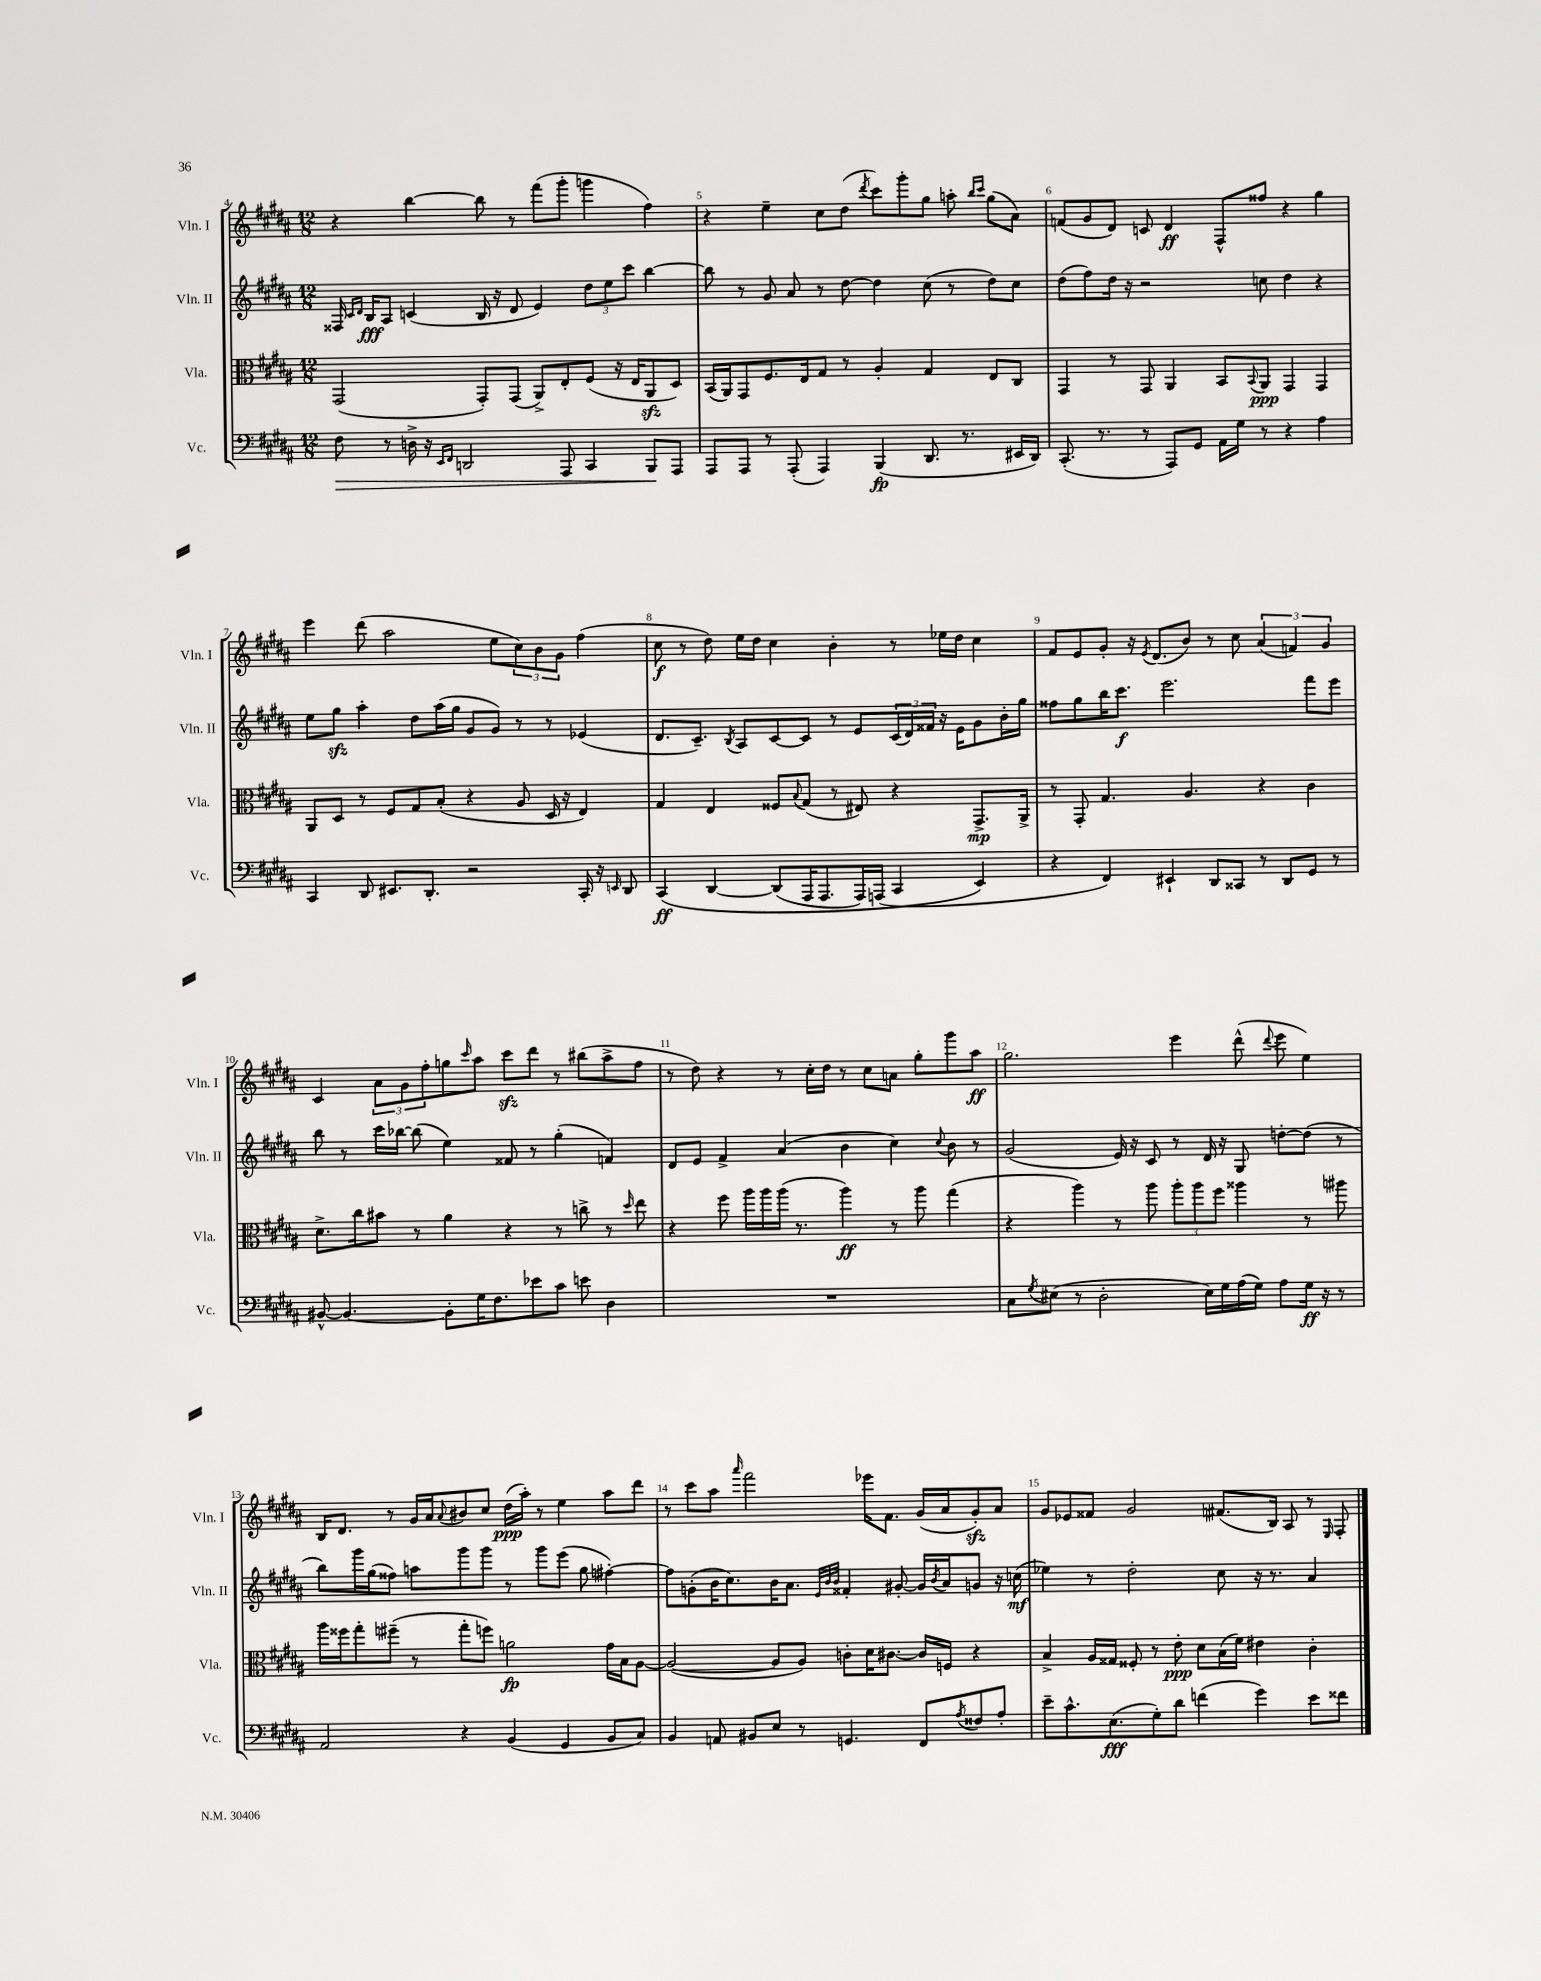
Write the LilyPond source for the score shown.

<<
\new StaffGroup <<
\new Staff = "s0" \with { instrumentName = "Vln. I" shortInstrumentName = "Vln. I" } {
    \clef treble \key b \major \numericTimeSignature \time 12/8
    r4 b''4~ b''8 r8 fis'''8( gis'''8-. g'''4 fis''4) |
    r4 e''4-- cis''8 dis''8( \acciaccatura { dis'''8 } cis'''8) gis'''8-. gis''8 a''8-. \grace { b''16 cis'''16 } gis''8( ais'8) |
    f'8( gis'8 dis'8) c'8 dis'4\ff fis8-^ fisis''8 r4 gis''4 |
    e'''4 dis'''8( ais''2 e''8 \tuplet 3/2 { cis''8) b'8 gis'8 } fis''4( |
    cis''8\f r8 dis''8) e''16 dis''16 cis''4 b'4-. r8 ees''16 dis''16 cis''4 |
    fis'8 e'8 gis'8-. r16 \acciaccatura { e'8 } dis'8.( b'8) r8 cis''8 \tuplet 3/2 { ais'4( f'4) gis'4 } |
    cis'4 \tuplet 3/2 { ais'8 gis'8 fis''8-. } g''8 \grace { cis'''16 } ais''8 cis'''8\sfz dis'''8 r8 bis''8( ais''8-> fis''8 |
    r8 dis''8) r4 r8 cis''16-. dis''16 r8 cis''8 a'8 gis''8-. gis'''8 ais''8\ff |
    gis''2. e'''4 dis'''8-^( \appoggiatura { dis'''8 } e'''8 e''4) |
    b16 dis'8. r8 gis'16 ais'16 \appoggiatura { ais'8 } bis'8 cis''8 dis''16\ppp( ais''16-.) r8 e''4 ais''8 dis'''8 |
    r8 cis'''8 ais''8 \grace { ais'''16 } fis'''2 ees'''16 fis'8. gis'16( ais'16 gis'8-.\sfz) ais'8 |
    gis'8 ees'8 fisis'8 gis'2 fis'8.( b16) ais8 r8 \grace { e16 } fis8-. \bar "|." |
}
\new Staff = "s1" \with { instrumentName = "Vln. II" shortInstrumentName = "Vln. II" } {
    \clef treble \key b \major \numericTimeSignature \time 12/8
    fisis16 \grace { cis'16 dis'16 } b16\fff ais8 c'4( b16 r16 dis'8 e'4) \tuplet 3/2 { dis''8 e''8 cis'''8 } b''4~ |
    b''8 r8 gis'8 ais'8 r8 dis''8~ dis''4 cis''8( r8 dis''8) cis''8 |
    dis''8( fis''8) dis''16 r16 r2 c''8 dis''4 r4 |
    e''8 gis''8\sfz ais''4-. dis''8 ais''16( gis''16 gis'8 gis'8) r8 r8 ees'4( |
    dis'8. cis'8.--) \acciaccatura { b8 } ais8 cis'8~ cis'8 r8 e'8 \tuplet 3/2 { cis'16( dis'16) fisis'16 } r16 e'16 gis'8 b'16-. gis''16 |
    fisis''8 gis''8 b''16 cis'''8.\f e'''2. fis'''8 e'''8 |
    b''8 r8 cis'''16 bes''16~ bes''8( e''4) fisis'8 r8 gis''4-.( f'4) |
    dis'8 e'8 fis'4-> ais'4( b'4 cis''4) \appoggiatura { cis''8 } b'8 r8 |
    gis'2( e'16) r16 cis'8 r8 dis'16 r16 gis8 d''8~-. d''8( r8 |
    b''8) gis'''16 gis''16( fisis''8) a''8 gis'''8 gis'''8 r8 gis'''8 e'''8( gis''8 fis''4~-.) |
    fis''8 g'8-.( b'16 cis''8.) b'16 ais'8. \grace { e'32 b'32 b'32 } fisis'4-. gis'8~-. gis'16 \acciaccatura { b'8 } ais'16 g'8 r16 c''16\mf( |
    ees''4) r8 dis''2-. cis''8 r16 r8. ais'4 \bar "|." |
}
\new Staff = "s2" \with { instrumentName = "Vla." shortInstrumentName = "Vla." } {
    \clef alto \key b \major \numericTimeSignature \time 12/8
    gis,2( gis,8-.) gis,8( ais,8->) e8-. fis8( r16 e16 ais,8\sfz dis8) |
    b,16( ais,16) gis,8 fis8. e16 gis8 r8 ais4-. gis4 e8 cis8 |
    gis,4 r8 gis,8 ais,4 b,8 \appoggiatura { b,8 } ais,8\ppp gis,4 gis,4 |
    ais,8 dis8 r8 fis8 gis8 b8-.( r4 ais8 dis16 r16 e4) |
    gis4 e4 fisis8 \appoggiatura { b8 } gis8( r8 eis8) r4 gis,8.->\mp ais,16-> |
    r8 gis,8-. gis4. ais4. r4 cis'4 |
    dis'8.-> cis''16 bis'8 r8 ais'4 r4 r8 c''8-> r8 \grace { dis''16 } e''8 |
    r4 fis''8 ais''16 ais''16 ais''16( r8. ais''4\ff) r8 ais''8 gis''4( |
    r4 ais''4) r8 ais''8 \tuplet 3/2 { ais''8-. ais''8 fis''8 } aisis''4 r8 ais''8 |
    ais''16 fisis''16 gis''8-. fis''8--( r8 gis''8-. f''8) a'2\fp gis'16 b16 ais8~ |
    ais2~( ais8 ais8) c'8-. dis'16 cis'8.~ cis'16 f16 r4 |
    b4-> ais16 gisis16 fisis8-. r8 e'8-.\ppp dis'8 b16( fis'16) eis'4 cis'4-. \bar "|." |
}
\new Staff = "s3" \with { instrumentName = "Vc." shortInstrumentName = "Vc." } {
    \clef bass \key b \major \numericTimeSignature \time 12/8
    fis8\> r8 d16-> r16 \grace { e,16 fis,16 } d,2 ais,,8 cis,4 b,,8\! ais,,8 |
    ais,,8 ais,,8 r8 ais,,8-.( ais,,4) b,,4\fp( dis,8. r8. eis,16 dis,16) |
    cis,8.-.( r8. r8 ais,,8) gis,8 ais,16 gis16 r8 r4 ais4 |
    cis,4 dis,8 eis,8. dis,8.-. r2 cis,16-. r16 \grace { e,16 } dis,8 |
    cis,4\ff\( dis,4~ dis,8( ais,,16 ais,,8. ais,,16) a,,16( cis,4 e,4\) |
    r4 fis,4) eis,4-! dis,8 cisis,8 r8 dis,8 gis,8 r8 |
    bis,8~-^ bis,4.~ bis,8-. gis16 fis8. ees'8 cis'8 e'8 dis4 |
    R1. |
    cis8 \acciaccatura { gis8 } eis8( r8 dis2-. eis16) gis16 ais16( gis16) ais8 gis16\ff r16 r8 |
    ais,2 r4 b,4( gis,4 b,8 cis8) |
    b,4 a,8 bis,8 e8 r8 g,4. fis,8 \acciaccatura { ais8 } fisis8 ais8-. |
    e'8-- cis'8.-^ e8.\fff( gis8-.) dis'8 f'4( gis'4) e'8 fisis'8 \bar "|." |
}
>>
>>
\layout { \context { \Score currentBarNumber = #4 \override BarNumber.break-visibility = ##(#f #t #t) barNumberVisibility = #all-bar-numbers-visible } }
